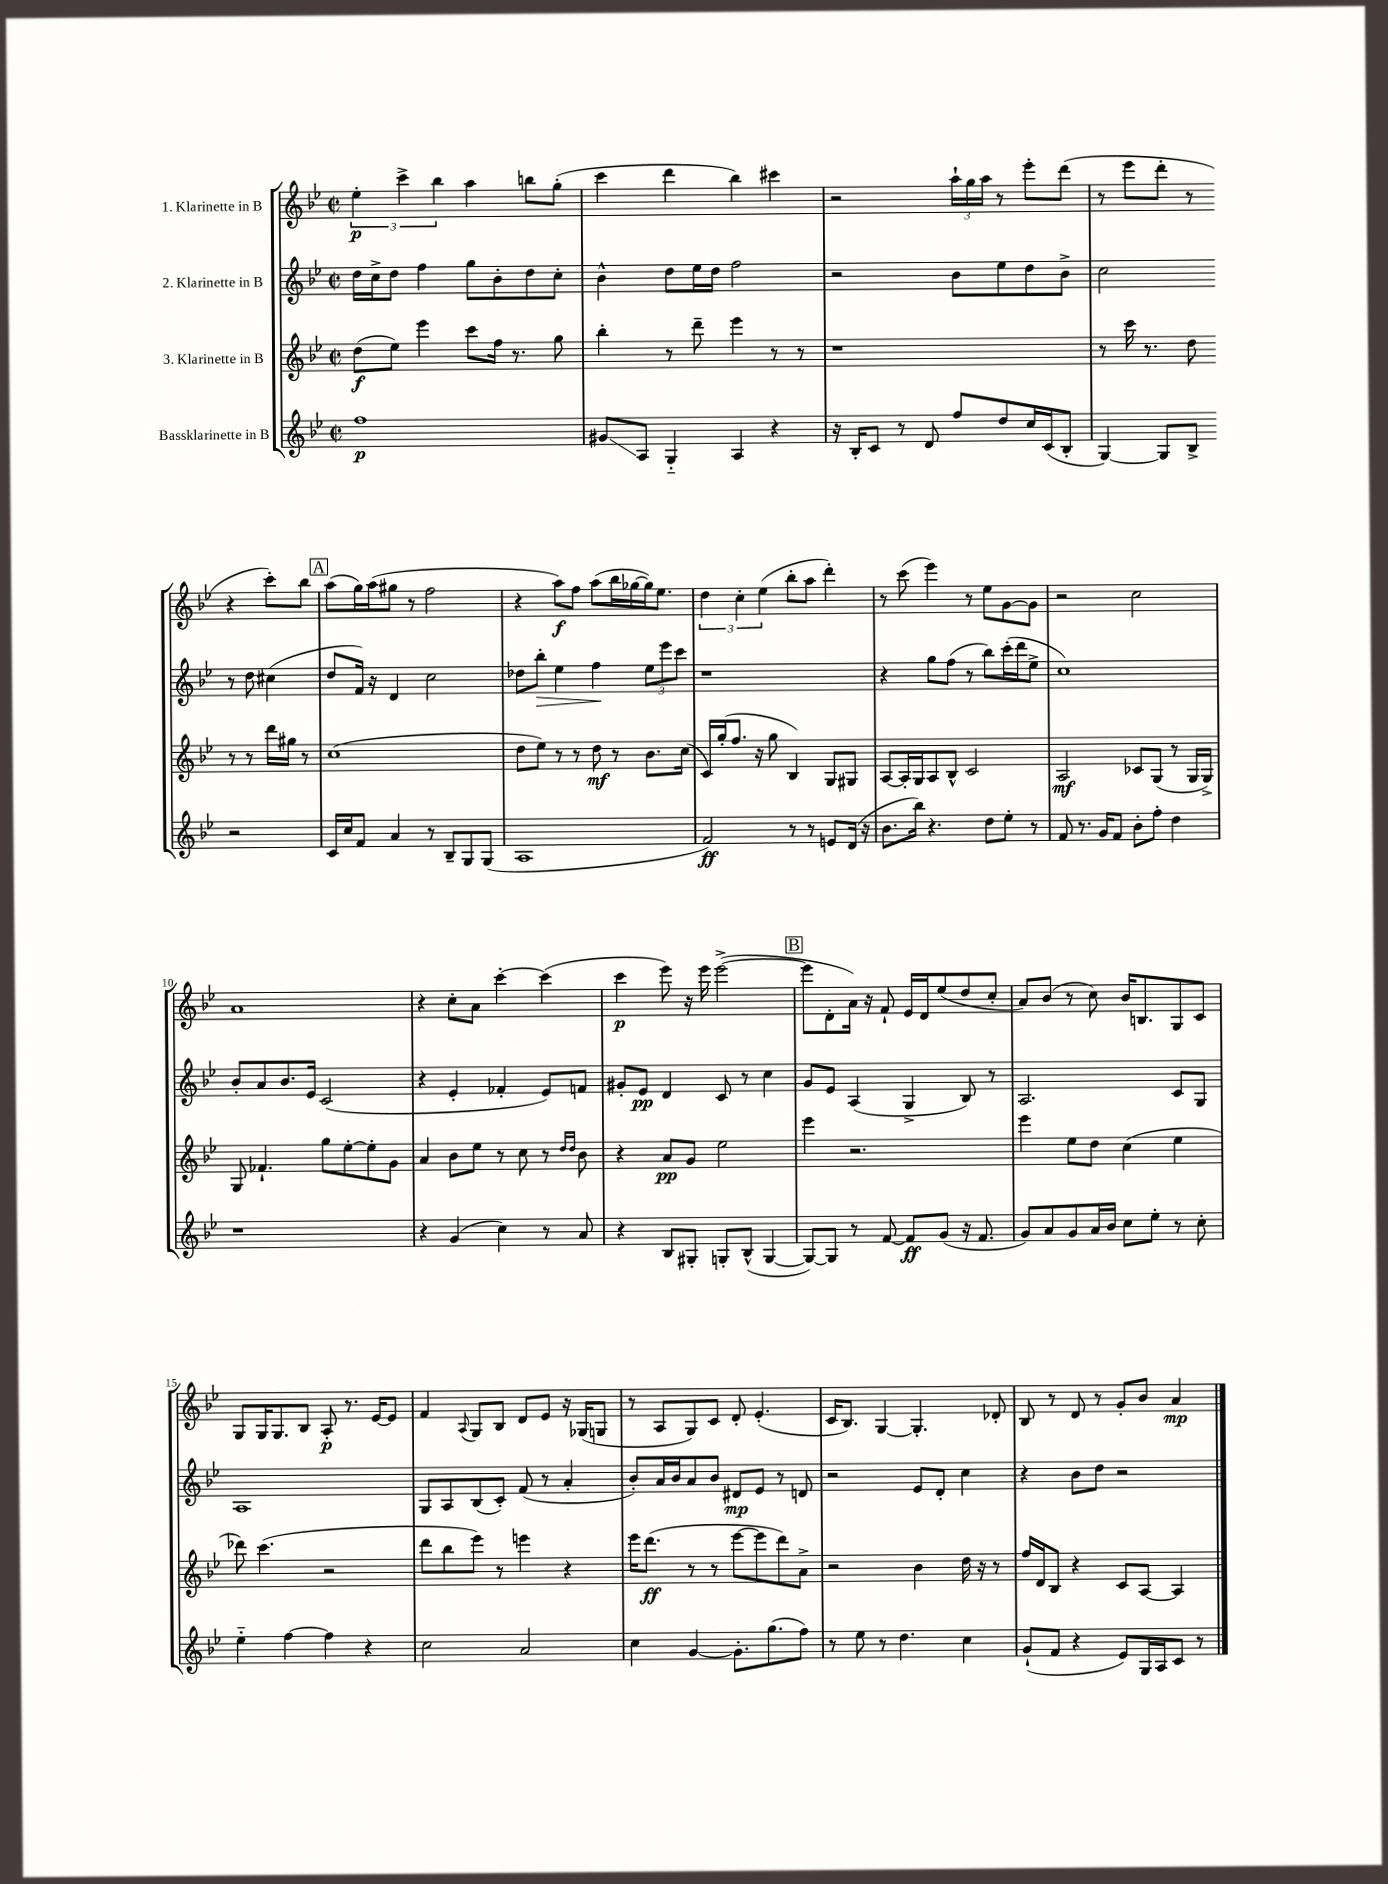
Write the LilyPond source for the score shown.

<<
\new StaffGroup <<
\new Staff = "s0" \with { instrumentName = "1. Klarinette in B" } {
    \clef treble \key bes \major \defaultTimeSignature \time 2/2
    \tuplet 3/2 { ees''4-.\p c'''4-> bes''4 } a''4 b''8 g''8-.( |
    c'''4 d'''4 bes''4) cis'''4 |
    r2 \tuplet 3/2 { a''16-! g''16 a''16 } r8 ees'''8-. d'''8( |
    r8 ees'''8 d'''8-. r8 r4 c'''8-.) bes''8 |
    \mark \markup { \box "A" } a''8( g''16) a''16( gis''8 r8 f''2 |
    r4 a''8\f) f''8 a''8( bes''16 ges''16~ ges''16) ees''8. |
    \tuplet 3/2 { d''4 c''4-. ees''4( } bes''8-. a''8 d'''4-.) |
    r8 c'''8( ees'''4) r8 ees''8 g'8~ g'8 |
    r2 c''2 |
    a'1 |
    r4 c''8-. a'8 c'''4~-. c'''4( |
    c'''4\p ees'''8) r16 ees'''16 ees'''2~->( |
    \mark \markup { \box "B" } ees'''8 d'8-. a'16) r16 f'8-! ees'16 d'16 ees''8( d''8 c''8-. |
    a'8) bes'8( r8 c''8) bes'16 b8. g8 c'8 |
    g8 g16 g8. bes8 a8-.\p r8. ees'16~ ees'8 |
    f'4 \appoggiatura { a8 } g8 bes8 d'8 ees'8 r16 ges16( g8 |
    r8 a8 g8) c'8 d'8-. ees'4.-.( |
    c'16 bes8.) g4~ g4.-. des'8-. |
    bes8 r8 d'8 r8 g'8-. bes'8 a'4\mp \bar "|." |
}
\new Staff = "s1" \with { instrumentName = "2. Klarinette in B" } {
    \clef treble \key bes \major \defaultTimeSignature \time 2/2
    d''16 c''16-> d''8 f''4 g''8 bes'8-. d''8 c''8-. |
    bes'4-^ d''8 ees''16 d''16 f''2 |
    r2 bes'8 ees''8 d''8 bes'8-> |
    c''2 r8 d''8 cis''4( |
    \mark \markup { \box "A" } d''8 f'16) r16 d'4 c''2 |
    des''8 bes''8-.\> ees''4 f''4\! \tuplet 3/2 { ees''8 ees'''8 c'''8 } |
    r1 |
    r4 g''8 f''8( r8 bes''8) c'''16-.( d'''16 ees''8-> |
    c''1) |
    bes'8-. a'8 bes'8. ees'16 c'2( |
    r4 ees'4-. fes'4-. ees'8) f'8 |
    gis'8-. ees'8\pp d'4 c'8 r8 c''4 |
    \mark \markup { \box "B" } g'8 ees'8 a4( g4-> bes8) r8 |
    a2. c'8 g8 |
    a1 |
    g8 a8 bes8( c'8-.) f'8( r8 a'4-. |
    bes'8-.) a'16 bes'16 a'8 bes'8 dis'8\mp ees'8 r8 d'8 |
    r2 ees'8 d'8-. c''4 |
    r4 bes'8 d''8 r2 \bar "|." |
}
\new Staff = "s2" \with { instrumentName = "3. Klarinette in B" } {
    \clef treble \key bes \major \defaultTimeSignature \time 2/2
    d''8\f( ees''8) ees'''4 c'''8 f''16 r8. g''8 |
    bes''4-. r8 d'''8-- ees'''4 r8 r8 |
    r1 |
    r8 c'''16 r8. d''8 r8 r8 d'''16 gis''16 r8 |
    \mark \markup { \box "A" } c''1( |
    d''8 ees''8) r8 r8 d''8\mf r8 bes'8. c''16( |
    c'16) g''16-.( f''8. r16 g''8 bes4) g8 gis8 |
    a8~ a16-. g16 a8 bes8-^ c'2 |
    a2\mf ces'8 g8( r8 g16 g16->) |
    g8 fes'4.-! g''8 ees''8~-. ees''8-. g'8 |
    a'4 bes'8 ees''8 r8 c''8 r8 \grace { d''16 d''16 } bes'8 |
    r4 a'8\pp g'8 ees''2 |
    \mark \markup { \box "B" } ees'''4 r2. |
    ees'''4 ees''8 d''8 c''4( ees''4 |
    des'''8) c'''4.( r2 |
    d'''8 bes''8 ees'''8) r8 e'''4 r4 |
    ees'''16 d'''8.\ff( r8 r8 ees'''8~ ees'''8 d'''8) a'8-> |
    r2 bes'4 d''16 r16 r8 |
    f''16 d'16 bes8 r4 c'8 a8~ a4 \bar "|." |
}
\new Staff = "s3" \with { instrumentName = "Bassklarinette in B" } {
    \clef treble \key bes \major \defaultTimeSignature \time 2/2
    f''1\p |
    gis'8\glissando a8 g4-_ a4 r4 |
    r16 bes16-. c'8 r8 d'8 f''8 d''8 c''16 c'16( bes8-. |
    g4~) g8 bes8-> r2 |
    \mark \markup { \box "A" } c'16 c''16 f'8 a'4 r8 bes8-- g8 g8( |
    a1 |
    f'2\ff) r8 r8 e'8 d'16( r16 |
    bes'8. bes''16) r4. d''8 ees''8-. r8 |
    f'8 r8. g'16 f'8 bes'8-. f''8-. d''4 |
    r1 |
    r4 g'4( c''4) r8 a'8 |
    r4 bes8 gis8-. g8-. bes8-^( g4~ |
    \mark \markup { \box "B" } g8~) g8 r8 f'8~ f'8\ff g'8( r16 f'8. |
    g'8) a'8 g'8 a'16 bes'16 c''8 ees''8-. r8 c''8-. |
    ees''4-_ f''4~ f''4 r4 |
    c''2 a'2 |
    c''4 g'4~ g'8.-. g''8.( f''8) |
    r8 ees''8 r8 d''4. c''4 |
    g'8-!( f'8 r4 ees'8) g16 a16 c'8 r8 \bar "|." |
}
>>
>>
